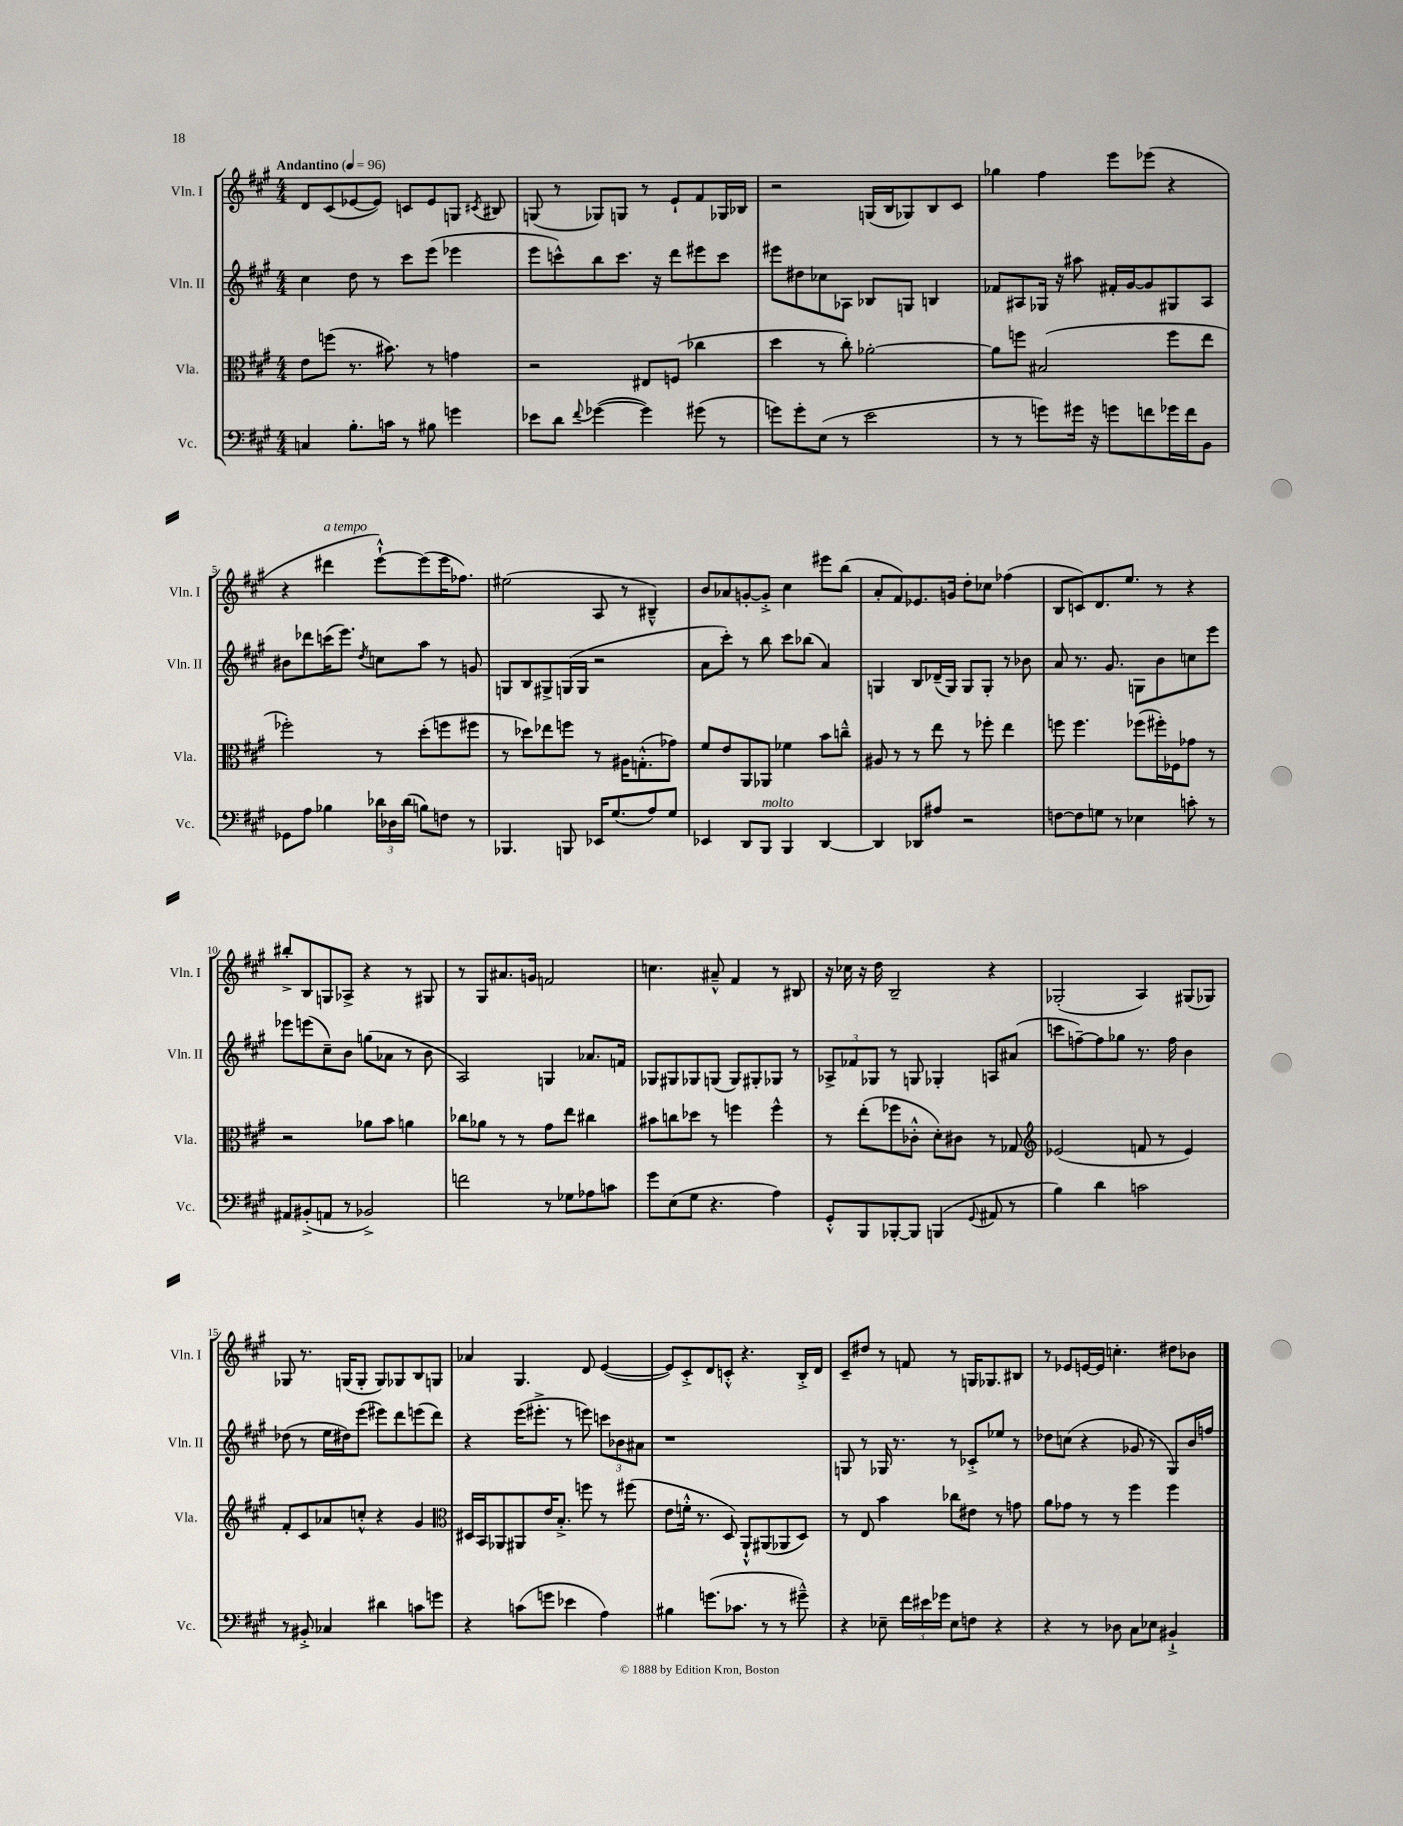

**kern	**kern	**kern	**kern
*staff4	*staff3	*staff2	*staff1
*clefF4	*clefC3	*clefG2	*clefG2
*k[f#c#g#]	*k[f#c#g#]	*k[f#c#g#]	*k[f#c#g#]
*M4/4	*M4/4	*M4/4	*M4/4
*MM96	*MM96	*MM96	*MM96
4C/	8e\L	4cc#\	8d/L
.	(8ff\J	.	(8c#/
8.B'\L	8.r	8dd\	[8e-/
.	.	8r	8e-/]J)
16c\Jk	8.b#\)	.	.
8r	.	8ccc#\L	8c/L
8B#\	8r	(8eee\J	8e-/
4g\	4g\	4eee-\	8G/J
.	.	.	8qc#/
.	.	.	8B#/
=	=	=	=
8e-\L	2r	8eee\L	(8G/
8d\J	.	8ccc^^\)	8r
8qqf#/	.	.	.
([4g-\	.	8bb\	8G-/L)
.	.	8.ccc\J	8G/J
4g-\])	8E#/L	.	8r
.	.	16r	.
.	(8F/J	8ddd\L	8e`/L
(8g#\	4cc-\	8eee#\	8f#/
8r	.	8ccc\J	16G-/L
.	.	.	16B-/JJ
=	=	=	=
8g\L)	4dd\	8eee#\L	2r
8g'\	.	8dd#\	.
(8E\J	8r	8cc-\	.
8r	8cc#'\)	8A-\J	.
2e\	[2a-'\	8B-/L	(16G/LL
.	.	.	16B/J
.	.	8G/J	8G-/)
.	.	4B/	8B/
.	.	.	8c#/J
=	=	=	=
8r	8a-\]L	8f-/L	4gg-\
8r	8ff\J	8A#/	.
8g\L)	(2B#/	16G-/Jk	4ff#\
.	.	16r	.
16g#\Jk	.	8aa#\	.
16r	.	.	.
8g\L	.	16f#'/LL	8eee\L
.	.	[16g#/J	.
8f\	.	8g#/]	(8eee-\J
16g-\L	8ff\L	8G#/	4r
16f\J	.	.	.
8BB\J	8ee\J	8A#/J	.
=	=	=	=
8GG-\L	2ff-'\)	8b#\L	4r
8A\J	.	8ddd-\	.
4B-\	.	(16ccc\K	4ddd#\
.	.	8.eee\J)	.
.	.	8qdd/	.
24d-\LL	8r	8cc\L	[8eee`^^\L)
24D-\	.	.	.
(24d-\JJ	.	.	.
8B\L)	(8dd'\L	8aa\J	(8eee\]
8F\J	8ff\	8r	16eee\K
.	.	.	8.ff-\J)
8r	8ff#\J	8g/	.
=	=	=	=
4.BBB-/	8r	8G/L	(2ee#\
.	8dd-\L)	8B/	.
.	8ee-\	8G#^/	.
8BBB/	8ff\J	(16G/L	.
.	.	16G/JJ	.
16EE-/LK	8r	2r	8A/
(8.G#/	.	.	.
.	16A#\LK	.	8r
.	(8.G'^^\	.	.
8A/)	.	.	4B#~^^/)
8G#/J	8g-\J)	.	.
=	=	=	=
4EE-/	8f#/L	8a\L	8b/L
.	8e/	8ccc#'\J)	8a-/
8DD/L	8AA/	8r	[8g'/
8BBB/J	8AA-/J	8bb\	8g'^/]J
4BBB/	4f-\	8ccc#\L	4cc#\
.	.	(8bb-\J	.
[4DD/	8b\L	4a/)	8eee#\L
.	8cc~^^\J	.	(8bb\J
=	=	=	=
4DD/]	8A#/	4G/	8a'/L
.	8r	.	8f#/)
8DD-/L	8r	8B/L	8.e-/
8A#/J	8ee\	(16d-~/L	.
.	.	16G/JJ)	16g/Jk
2r	8r	8G/L	8dd'\L
.	8ff-'\	8G'/J	8cc-\J
.	4ee\	8r	(4ff-\
.	.	8b-\	.
=	=	=	=
[8F\L	8ff\	8a/	8B/L
8F\]	4.ff\	8.r	8c/)
8G\J	.	.	8.d/
.	.	8.g#/	.
8r	.	.	.
.	.	.	8.ee/J
4E-\	(8ff-\L	8G\L	.
.	16ff#'\L)	8b\	8r
.	16F-\J	.	.
8c'\	8g-\J	8cc\	4r
8r	8r	8eee\J	.
=	=	=	=
8AA#/L	2r	8eee-\L	8bb#'^/L
(8BB#'^/	.	(8eee\	8B/
8AA/J	.	8cc#~\)	8G/
8r	.	8b\J	8A-^/J
2BB-^/)	8a-\L	(8gg\L	4r
.	8b\J	8a-\J	.
.	4a\	8r	8r
.	.	8b\	8G#/
=	=	=	=
2f\	8cc-\L	2A/)	8r
.	8a-\J	.	8G#/L
.	8r	.	8.a#/
.	8r	.	.
.	.	.	16g/Jk
8r	8g#\L	4G/	2f/
8G-\L	8ee\J	.	.
8A-\	4cc#\	8.a-/L	.
8c\J	.	.	.
.	.	16f/Jk	.
=	=	=	=
8g#\L	8b#\L	8G-/L	4.cc\
(8E\	8cc\	8G#/	.
8G#\J	8dd-\J	8G-/	.
4.r	8r	(8G/J	8a#~^^/
.	4ff\	8G/L)	4f#/
.	.	8G#'/	.
4A\)	4ff^^\	8G-/J	8r
.	.	8r	8B#/
=	=	=	=
8GG#'^^/L	8r	12A-^/L	16r
.	.	.	16cc-\
.	.	12f-/	.
8BBB/	(8ee'\L	.	16r
.	.	12G-/J	.
.	.	.	16dd\
[8BBB-'/	8ff-\	8r	2B~/
8BBB-/]J	8c-'^^\J	8G/	.
(4BBB/	8d'\L)	4G-'/	.
.	8c#\J	.	.
8qqGG#/	.	.	.
8AA#/	8r	8A/L	4r
8r	8G-/	(8a#/J	.
=	=	=	=
*	*clefG2	*	*
4B\)	(2e-/	8ccc\L	(2G-'/
.	.	[8ff~\)	.
4d\	.	8ff\]	.
.	.	8gg-\J	.
2c\	8f/	8.r	4A/)
.	8r	.	.
.	.	16ff\	.
.	4e-/)	4b\	(8G#/L
.	.	.	8G-/J)
=	=	=	=
8r	8f#'/L	(8dd-\	8G-/
8BB#'^/	8c#/	8r	8.r
4C-/	8a-/	16ee\LL	.
.	.	16dd#\J)	(16G/LK
.	8cc'^^/J	(8eee\J	8G'/J
4d#\	4r	8eee#\L)	8G/L)
.	.	8ddd\	8G-/
8c\L	4g#/	(8eee\	8B/
8g\J	.	8ddd\J)	8G/J
=	=	=	=
*	*clefC3	*	*
4r	16D#/LL	4r	4a-/
.	16BB/J	.	.
.	8AA-/	.	.
(8c\L	8AA#/	(16eee\LK	4.G#/
.	.	8.eee#'^\J	.
8g\J	16e/K	.	.
.	8.B'^/J	.	.
4e-\	.	8r	.
.	8ff\	8eee\)	8d/
4A\)	8r	12ccc\L	([4e/
.	.	12b-\	.
.	(8ff#\	.	.
.	.	12a#\J	.
=	=	=	=
4B#\	8e\L	1r	8e/]L)
.	16f'^^\Jk	.	8c#'^/
.	8.r	.	.
(8.g\L	.	.	8d/
.	8D/)	.	8c'^^/J
8.c-\J	.	.	.
.	8AA`^^/L	.	4.r
8r	(8AA#/	.	.
8r	8AA-/	.	.
8g#~^^\)	8D/J)	.	16B'^/LL
.	.	.	16d/JJ
=	=	=	=
4r	8r	8G/	8c#~/L
.	8E/	8r	8dd#/J
8E-~\	4b\	16G-/	8r
.	.	8.r	.
24f#\LL	.	.	8f/
24e#\	.	.	.
24g-\JJ	.	.	.
8E-\L	8cc-\L	8r	8r
8F\J	8e#\J	8c-'^/L	16G/LK
.	.	.	8.G-/
4r	8r	8ee-/J	.
.	8g\	8r	8B#/J
=	=	=	=
4r	8a\L	8dd-\L	8r
.	8g-\J	(8cc\J	8e-/L
8r	8r	4r	[16e/L
.	.	.	16e/]JJ
8D-\	8r	.	4.cc'\
8C#\L	4ff#\	8g-/	.
8E-\J	.	8r	.
4BB#`^/	4ff#\	8G#/L)	8dd#\L
.	.	16b/L	8b-\J
.	.	16ff/JJ	.
==	==	==	==
*-	*-	*-	*-
